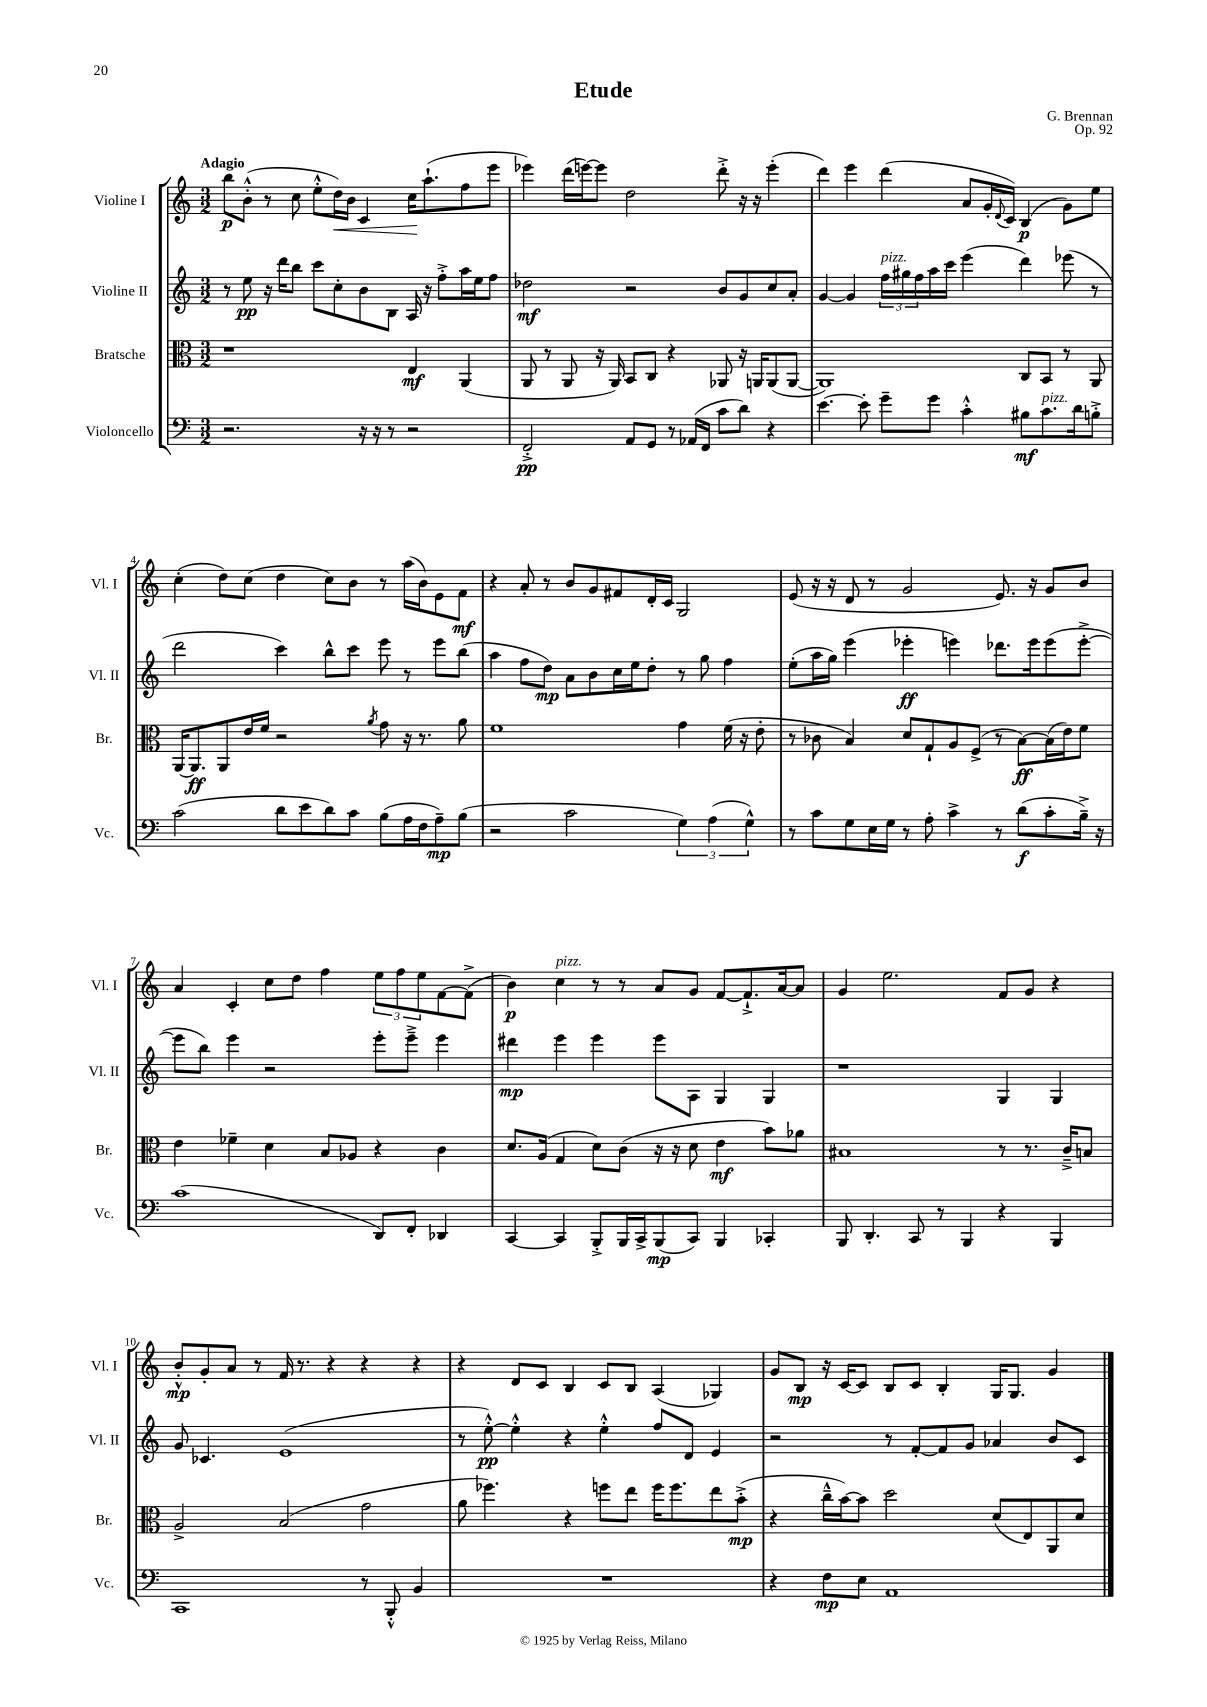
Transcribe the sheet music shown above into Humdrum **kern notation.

**kern	**dynam	**kern	**dynam	**kern	**dynam	**kern	**dynam
*part4	*part4	*part3	*part3	*part2	*part2	*part1	*part1
*staff4	*staff4	*staff3	*staff3	*staff2	*staff2	*staff1	*staff1
*I"Violoncello	*	*I"Bratsche	*	*I"Violine II	*	*I"Violine I	*
*I'Vc.	*	*I'Br.	*	*I'Vl. II	*	*I'Vl. I	*
*clefF4	*	*clefC3	*	*clefG2	*	*clefG2	*
*k[]	*	*k[]	*	*k[]	*	*k[]	*
*M3/2	*	*M3/2	*	*M3/2	*	*M3/2	*
=1	=1	=1	=1	=1	=1	=1	=1
!	!	!	!	!	!	!LO:TX:a:B:t=Adagio	!
2.r	.	1r	.	8r	.	8bb\L	p
.	.	.	.	8ee\	pp	(8b'^^\J	.
.	.	.	.	16r	.	8r	.
.	.	.	.	16ddd\KL	.	.	.
.	.	.	.	8bb\J	.	8cc\	.
.	.	.	.	8ccc\L	.	8ee'^^\L	.
!	!	!	!	!	!	!	!LO:HP:b
.	.	.	.	8cc'\	.	16dd\L)	<
.	.	.	.	.	.	16b\JJ	.
16r	.	.	.	8b\	.	4c/	.
16r	.	.	.	.	.	.	.
8r	.	.	.	8B\J	.	.	.
2r	.	4E/	mf	16A/	.	16cc\KL	.
.	.	.	.	16r	.	(8.aa`\	[
.	.	.	.	8ff'^\L	.	.	.
.	.	(4AA/	.	16aa\L	.	8ff\	.
.	.	.	.	16ee\J	.	.	.
.	.	.	.	8ff\J	.	8eee\J	.
=2	=2	=2	=2	=2	=2	=2	=2
2FF'^/	pp	8AA/	.	2dd-X\	mf	4eee-X\)	.
.	.	8r	.	.	.	.	.
.	.	8AA/	.	.	.	(16ddd\LL	.
.	.	.	.	.	.	[16eeen\J)	.
.	.	16r	.	.	.	8eee\J]	.
.	.	16AA/)	.	.	.	.	.
8AA/L	.	8BB/L	.	2r	.	2dd\	.
8GG/J	.	8C/J	.	.	.	.	.
8r	.	4r	.	.	.	.	.
(16AA-X/LL	.	.	.	.	.	.	.
16FF/JJ	.	.	.	.	.	.	.
8c\L	.	8AA-X/	.	8b/L	.	8ddd'^\	.
8d\J)	.	16r	.	8g/	.	16r	.
.	.	16AAn/KL	.	.	.	16r	.
4r	.	(8AA/	.	8cc/	.	(4eee'\	.
.	.	[8AA/J	.	8a'/J	.	.	.
=3	=3	=3	=3	=3	=3	=3	=3
[4.e\	.	1AA])	.	[4g/	.	4ddd\)	.
.	.	.	.	4g/]	.	4eee\	.
8e'\]	.	.	.	.	.	.	.
!	!	!	!	!LO:TX:a:i:t=pizz.	!	!	!
8g~\L	.	.	.	24ff\LL	.	(4ddd\	.
.	.	.	.	24gg#X\	.	.	.
.	.	.	.	24ff\	.	.	.
8g\J	.	.	.	16aa\	.	.	.
.	.	.	.	16ccc\JJ	.	.	.
4c'^^\	.	.	.	(4eee\	.	8a/L	.
.	.	.	.	.	.	16g'/L	.
.	.	.	.	.	.	8qqd/	.
.	.	.	.	.	.	16c/JJ)	.
8B#X\L	mf	8C/L	.	4ddd\)	.	(4B/	p
!LO:TX:a:i:t=pizz.	!	!	!	!	!	!	!
8.c\	.	8BB/J	.	.	.	.	.
.	.	8r	.	(8eee-X\	.	8g\L)	.
16d\k	.	.	.	.	.	.	.
8Bn'^\J	.	8AA/	.	8r	.	8ee\J	.
!!LO:LB:g=z
=4	=4	=4	=4	=4	=4	=4	=4
(2c\	.	[16AA/KL	.	2ddd\	.	(4cc'\	.
.	.	8.AA/]	ff	.	.	.	.
.	.	8AA/	.	.	.	8dd\L)	.
.	.	16e/L	.	.	.	(8cc\J	.
.	.	16f/JJ	.	.	.	.	.
8d\L	.	2r	.	4ccc\)	.	4dd\	.
8e\	.	.	.	.	.	.	.
8d\)	.	.	.	8bb^^\L	.	8cc\L)	.
8c\J	.	.	.	8ccc\J	.	8b\J	.
.	.	8qa/	.	.	.	.	.
(8B\L	.	8g\	.	8eee\	.	8r	.
16A\L	.	16r	.	8r	.	(16aa\LL	.
16F\J	.	8.r	.	.	.	16b\J)	.
8A~\)	mp	.	.	8eee\L	.	8e\	.
(8B\J	.	8a\	.	(8bb\J	.	8f\J	mf
=5	=5	=5	=5	=5	=5	=5	=5
2r	.	1f	.	4aa\	.	4r	.
.	.	.	.	8ff\L	.	8a'/	.
.	.	.	.	8dd\J)	mp	8r	.
2c\	.	.	.	8a\L	.	8b/L	.
.	.	.	.	8b\	.	8g/	.
.	.	.	.	16cc\L	.	8f#X/	.
.	.	.	.	16ee\J	.	.	.
.	.	.	.	8dd'\J	.	16d'/L	.
.	.	.	.	.	.	16c/JJ	.
6G\)	.	4g\	.	8r	.	2G/	.
.	.	.	.	8gg\	.	.	.
(6A\	.	.	.	.	.	.	.
.	.	(16f\	.	4ff\	.	.	.
.	.	16r	.	.	.	.	.
6G^^\)	.	.	.	.	.	.	.
.	.	8e'\	.	.	.	.	.
=6	=6	=6	=6	=6	=6	=6	=6
8r	.	8r	.	(8ee'\L	.	(8e/	.
8c\L	.	8c-X\	.	16aa\L	.	16r	.
.	.	.	.	16gg\JJ)	.	16r	.
8G\	.	4B/)	.	(4eee\	.	8d/	.
16E\L	.	.	.	.	.	8r	.
16G\JJ	.	.	.	.	.	.	.
8r	.	8d/L	.	4eee-X'\	ff	2g/	.
8A'\	.	8G`/	.	.	.	.	.
4c^\	.	8A/	.	4eeen\)	.	.	.
.	.	(8F^/J	.	.	.	.	.
8r	.	8r	.	8.ddd-X\L	.	8.e/)	.
(8d\L	f	[8B\L)	ff	.	.	.	.
.	.	.	.	16eee\k	.	16r	.
8c'\	.	(16B\L]	.	(8eee\	.	8g/L	.
.	.	16e\J)	.	.	.	.	.
16B~^\Jk)	.	8f\J	.	[8eee'^\J	.	8b/J	.
16r	.	.	.	.	.	.	.
!!LO:LB:g=z
=7	=7	=7	=7	=7	=7	=7	=7
(1c	.	4e\	.	8eee\L]	.	4a/	.
.	.	.	.	8bb\J)	.	.	.
.	.	4f-X~\	.	4eee\	.	4c'/	.
.	.	4d\	.	2r	.	8cc\L	.
.	.	.	.	.	.	8dd\J	.
.	.	8B/L	.	.	.	4ff\	.
.	.	8A-X/J	.	.	.	.	.
8DD/L)	.	4r	.	8eee'\L	.	12ee\L	.
.	.	.	.	.	.	12ff\	.
8FF'/J	.	.	.	8eee~^\J	.	.	.
.	.	.	.	.	.	12ee\	.
4DD-X/	.	4c\	.	4eee\	.	[8f\	.
.	.	.	.	.	.	(8f^\J]	.
=8	=8	=8	=8	=8	=8	=8	=8
[4CC/	.	8.d/L	.	4ddd#X\	mp	4b\)	p
.	.	(16A/Jk	.	.	.	.	.
!	!	!	!	!	!	!LO:TX:a:i:t=pizz.	!
4CC/]	.	4G/	.	4eee\	.	4cc\	.
8BBB'^/L	.	8d\L)	.	4eee\	.	8r	.
16BBB/L	.	(8c\J	.	.	.	8r	.
16CC^/J	.	.	.	.	.	.	.
(8BBB/	mp	16r	.	8eee\L	.	8a/L	.
.	.	16r	.	.	.	.	.
8CC/J)	.	8d\	.	8A\J	.	8g/J	.
4BBB/	.	4e\	mf	4G/	.	[8f/L	.
.	.	.	.	.	.	8.f`^/]	.
4CC-X'/	.	8b\L)	.	4G/	.	.	.
.	.	.	.	.	.	[16a/k	.
.	.	8a-X\J	.	.	.	8a/J]	.
=9	=9	=9	=9	=9	=9	=9	=9
8BBB/	.	1B#X	.	1r	.	4g/	.
4.DD'/	.	.	.	.	.	.	.
.	.	.	.	.	.	2.ee\	.
8CC/	.	.	.	.	.	.	.
8r	.	.	.	.	.	.	.
4BBB/	.	.	.	.	.	.	.
4r	.	8r	.	4G/	.	8f/L	.
.	.	8.r	.	.	.	8g/J	.
4BBB/	.	.	.	4G/	.	4r	.
.	.	16c~^/KL	.	.	.	.	.
.	.	8Bn/J	.	.	.	.	.
!!LO:LB:g=z
=10	=10	=10	=10	=10	=10	=10	=10
1CC	.	2A^/	.	8g/	.	8b'^^/L	mp
.	.	.	.	4.c-X/	.	8g'/	.
.	.	.	.	.	.	8a/J	.
.	.	.	.	.	.	8r	.
.	.	(2B/	.	(1e	.	16f/	.
.	.	.	.	.	.	8.r	.
.	.	.	.	.	.	4r	.
8r	.	2g\	.	.	.	4r	.
8BBB'^^/	.	.	.	.	.	.	.
4BB/	.	.	.	.	.	4r	.
=11	=11	=11	=11	=11	=11	=11	=11
1.r	.	8a\	.	8r	.	4r	.
.	.	4.ff-X\)	.	[8ee'^^\)	pp	.	.
.	.	.	.	4ee'^^\]	.	8d/L	.
.	.	.	.	.	.	8c/J	.
.	.	4r	.	4r	.	4B/	.
.	.	8ffn\L	.	4ee'^^\	.	8c/L	.
.	.	8ee\J	.	.	.	8B/J	.
.	.	16ff\KL	.	8ff/L	.	(4A/	.
.	.	8.ff\	.	.	.	.	.
.	.	.	.	8d/J	.	.	.
.	.	8ee\	.	4e/	.	4G-X/)	.
.	.	(8b'^\J	mp	.	.	.	.
=12	=12	=12	=12	=12	=12	=12	=12
4r	.	4r	.	2r	.	8g/L	.
.	.	.	.	.	.	8B/J	mp
8F\L	mp	16cc~^^\LL	.	.	.	16r	.
.	.	[16b\J)	.	.	.	[16c/KL	.
8E\J	.	8b\J]	.	.	.	8c/J]	.
1AA	.	2dd\	.	8r	.	8B/L	.
.	.	.	.	[8f'/L	.	8c/J	.
.	.	.	.	8f/]	.	4B'/	.
.	.	.	.	8g/J	.	.	.
.	.	(8d/L	.	4a-X/	.	16G/KL	.
.	.	.	.	.	.	8.G/J	.
.	.	8E/)	.	.	.	.	.
.	.	8AA/	.	8b/L	.	4g/	.
.	.	8d/J	.	8c/J	.	.	.
==	==	==	==	==	==	==	==
*-	*-	*-	*-	*-	*-	*-	*-
